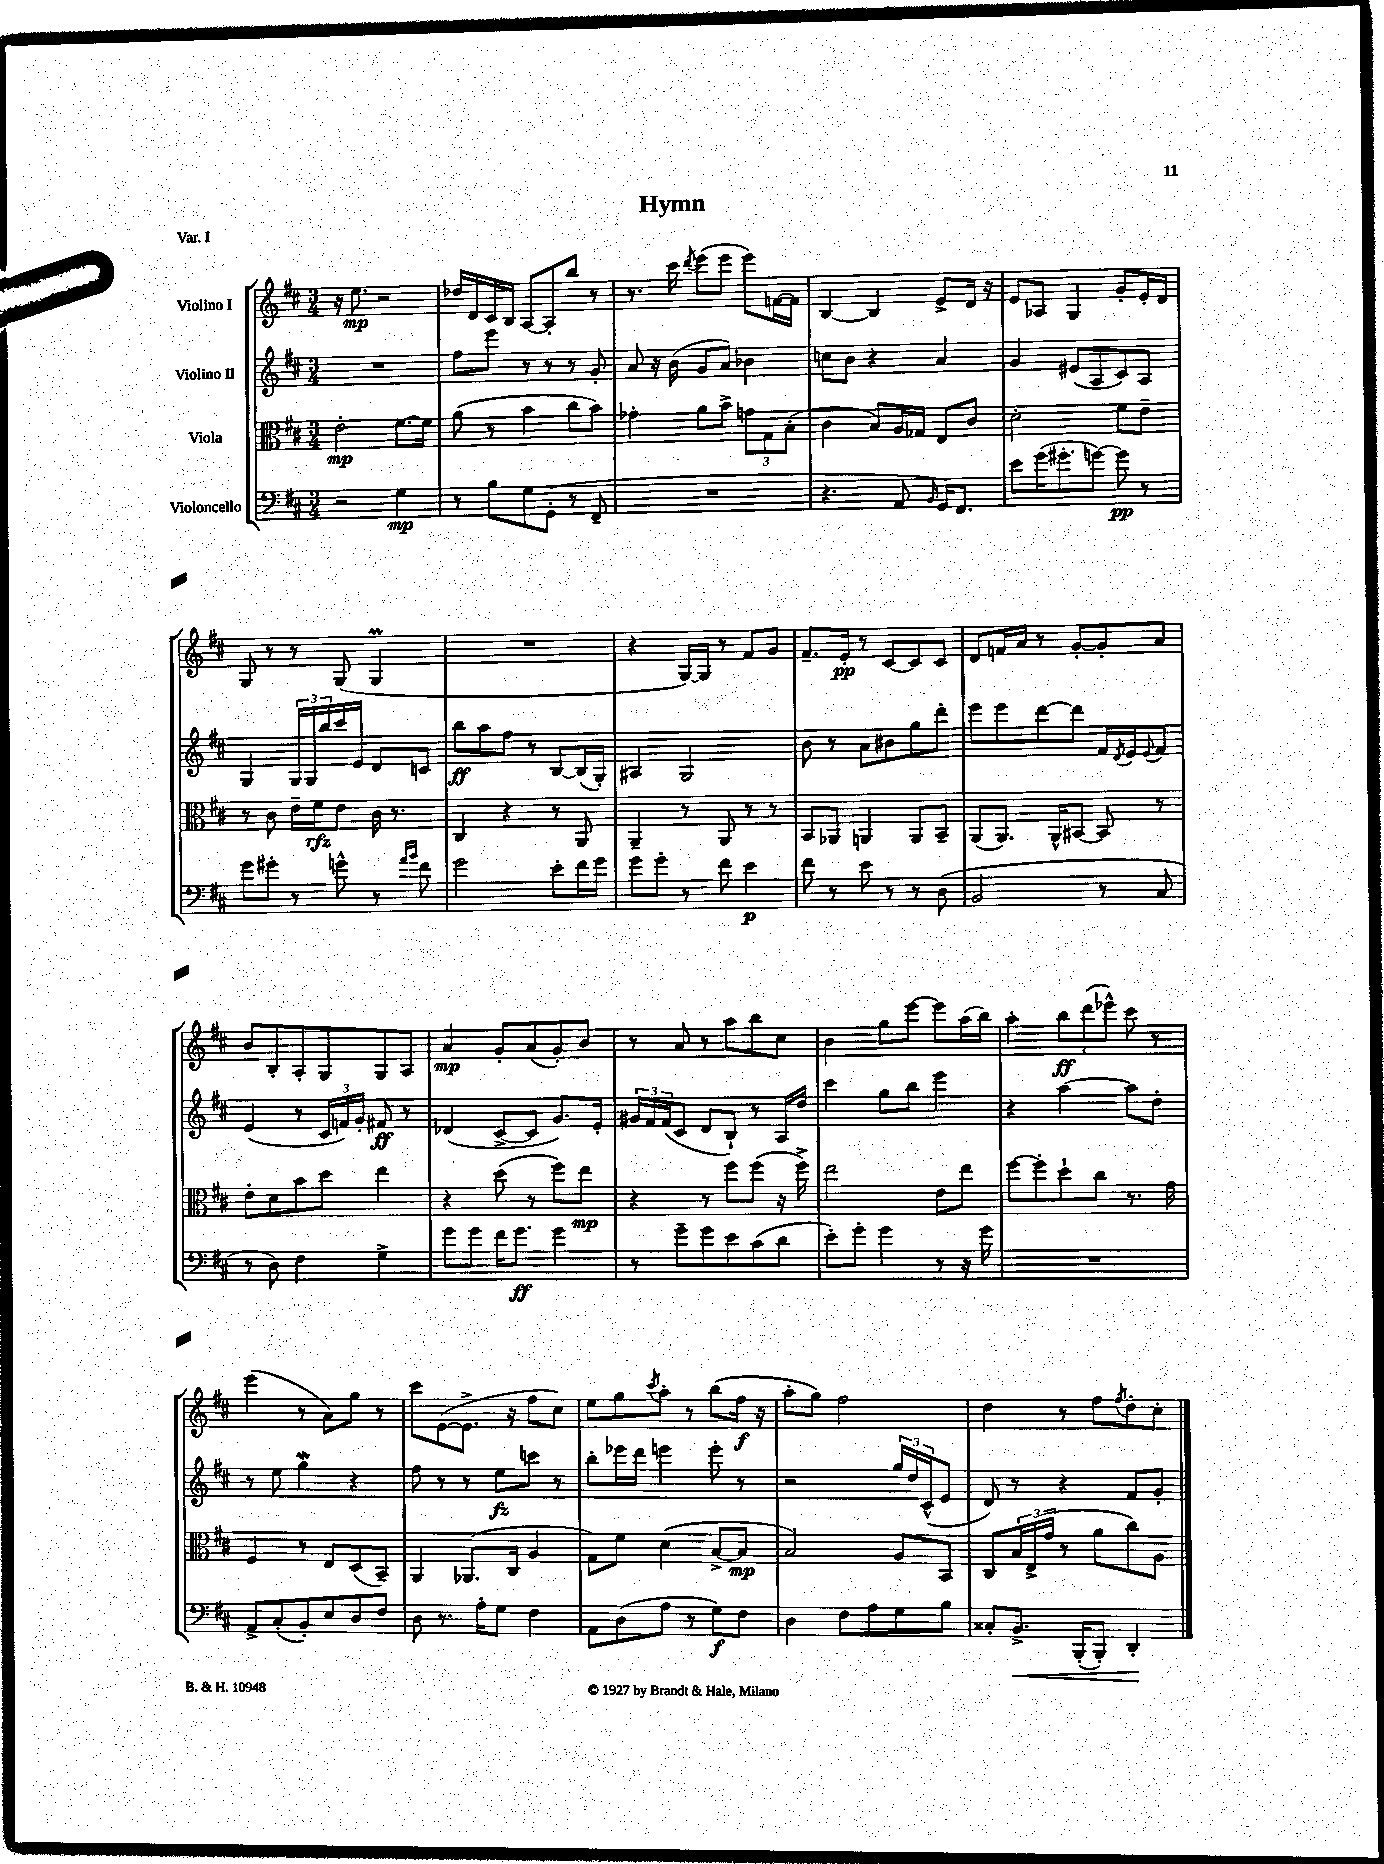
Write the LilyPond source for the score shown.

\header { title = "Hymn" piece = "Var. I" }
<<
\new StaffGroup <<
\new Staff = "s0" \with { instrumentName = "Violino I" } {
    \clef treble \key d \major \numericTimeSignature \time 3/4
    r16 e''8.\mp r2 |
    des''16 d'16 cis'16 b16 a8~ a8-. b''8 r8 |
    r8. cis'''16 \acciaccatura { d'''8 } e'''8( e'''8 e'''8) f'16~ f'16 |
    b4~ b4 e'8-> d'16 r16 |
    e'8 aes8 g4 g'8-. e'16-. d'16 |
    g8 r8 r8 g8( g4\prall |
    R2. |
    r4 g16~) g16 r8 fis'8 g'8 |
    fis'8.-- e'16-.\pp r8 cis'8~ cis'8 cis'8 |
    d'8 f'16 a'16 r8 g'8~-. g'8-. a'8 |
    b'8 b8-. a8-. g8 g8 a8 |
    a'4\mp g'8-. a'8( g'8-.) b'8 |
    r8 a'8 r8 a''8 b''8 cis''8 |
    b'4 g''8 e'''8~ e'''8 a''16( b''16) |
    a''4-. \tuplet 3/2 { b''8\ff d'''8( ees'''8-^) } cis'''8 r8 |
    e'''4( r8 a'8) g''8 r8 |
    cis'''8 e'8~( e'8.-> r16 fis''8 cis''8) |
    e''8 g''8 \acciaccatura { cis'''8 } a''8-. r8 b''8( fis''16\f r16 |
    a''8-. g''8) fis''2 |
    d''4 r8 fis''8 \acciaccatura { fis''8 } d''8-. cis''8-. \bar "|." |
}
\new Staff = "s1" \with { instrumentName = "Violino II" } {
    \clef treble \key d \major \numericTimeSignature \time 3/4
    R2. |
    fis''8 e'''8 r8 r8 r8 g'8-. |
    a'8 r16 b'16( g'8 a'8) bes'4 |
    c''8 b'8 r4 a'4 |
    g'4 eis'8( a8 cis'8) a8 |
    g4 \tuplet 3/2 { g16 g16 b''16 } cis'''16 e'16 d'8 c'8 |
    b''8\ff a''8 fis''8 r8 b8~ b16( g16-.) |
    ais4 g2 |
    b'8 r8 a'8 bis'8 g''8 d'''8-. |
    e'''8 e'''8 d'''8~ d'''8 fis'16 \acciaccatura { d'8 } e'16 \appoggiatura { e'8 } fis'8 |
    e'4( r8 \tuplet 3/2 { cis'16 f'16) g'16-. } fis'8\ff r8 |
    des'4( cis'8~-> cis'8 g'8.) e'16-. |
    \tuplet 3/2 { gis'16 fis'16 fis'16( } cis'8 d'8 b8-!) r8 a16 d''16 |
    cis'''4 g''8 b''8 e'''4 |
    r4 a''4~ a''8 d''8-. |
    r8 e''8 g''4\mordent r4 |
    fis''8 r8 r8 e''8\fz c'''8 r8 |
    b''8-. ees'''16 d'''16 e'''4 e'''8-. r8 |
    r2 \tuplet 3/2 { g''16 d''16 cis'16-^( } e'8 |
    d'8) r8 r4 fis'8 g'8-. \bar "|." |
}
\new Staff = "s2" \with { instrumentName = "Viola" } {
    \clef alto \key d \major \numericTimeSignature \time 3/4
    e'2-.\mp fis'8.~ fis'16 |
    a'8( r8 b'4 cis''8 b'8) |
    ges'4-. a'8 b'8-> \tuplet 3/2 { g'8 g8 b8-.( } |
    cis'4 b8) a16 ges16 e8 cis'8 |
    d'2-. fis'8 e'8-- |
    r8 cis'8 e'16-- fis'16\rfz e'8 cis'16 r8. |
    cis4 r4 r8 a,8 |
    a,4-- r8 a,8 r8 r8 |
    b,8 aes,8 a,4 a,8 b,8-- |
    a,8( a,8.) a,16-^ bis,8~ bis,8 r8 |
    e'8-. d'8 b'8 d''8 e''4 |
    r4 d''8( r8 fis''8) e''8\mp |
    r4 r8 fis''8 fis''8( r16 fis''16->) |
    e''2 e'8 e''8 |
    fis''8~ fis''8-. d''8-! cis''8 r8. g'16 |
    fis4 r8 e8 d8( b,8--) |
    a,4 aes,8.( cis16 a4 |
    g8) fis'8 d'4( b8~-> b8\mp |
    b2) a8 b,8 |
    cis8 \tuplet 3/2 { b16 e16->( g'16 } r8 a'8 cis''8) a8 \bar "|." |
}
\new Staff = "s3" \with { instrumentName = "Violoncello" } {
    \clef bass \key d \major \numericTimeSignature \time 3/4
    r2 g4\mp |
    r8 b8 g8 g,8-.( r8 fis,8-- |
    R2. |
    r4. a,8 \grace { b,16 } g,16) fis,8. |
    e'8 g'16( gis'8.-. g'8~) g'8\pp r8 |
    g'8 gis'8-. r8 g'8-^ r8 \grace { a'16 b'16 } fis'8 |
    g'2 e'8-. fis'16 g'16 |
    g'8 g'8-. r8 fis'8 e'4\p |
    fis'8 r8 e'8 r8 r8 d8( |
    b,2 r8 cis8 |
    r8 d8) fis4 g4-> |
    g'8 g'8 fis'16 g'8.\ff g'4 |
    r8 g'8-- g'8 e'8 cis'8( d'8 |
    e'8-.) g'8-. g'4 r8 r16 g'16 |
    R2. |
    a,8-> cis8-.( b,8-.) e8 d8 fis8 |
    d8 r8. a16-. g8 fis4 |
    a,8 d8( a8 r8 g8\f) fis8 |
    d4 fis8 a8 g8 b8 |
    cisis8-. b,8.->\< b,,16-.( b,,8-.) d,4-.\! \bar "|." |
}
>>
>>
\layout { \context { \Score \remove "Bar_number_engraver" } }
